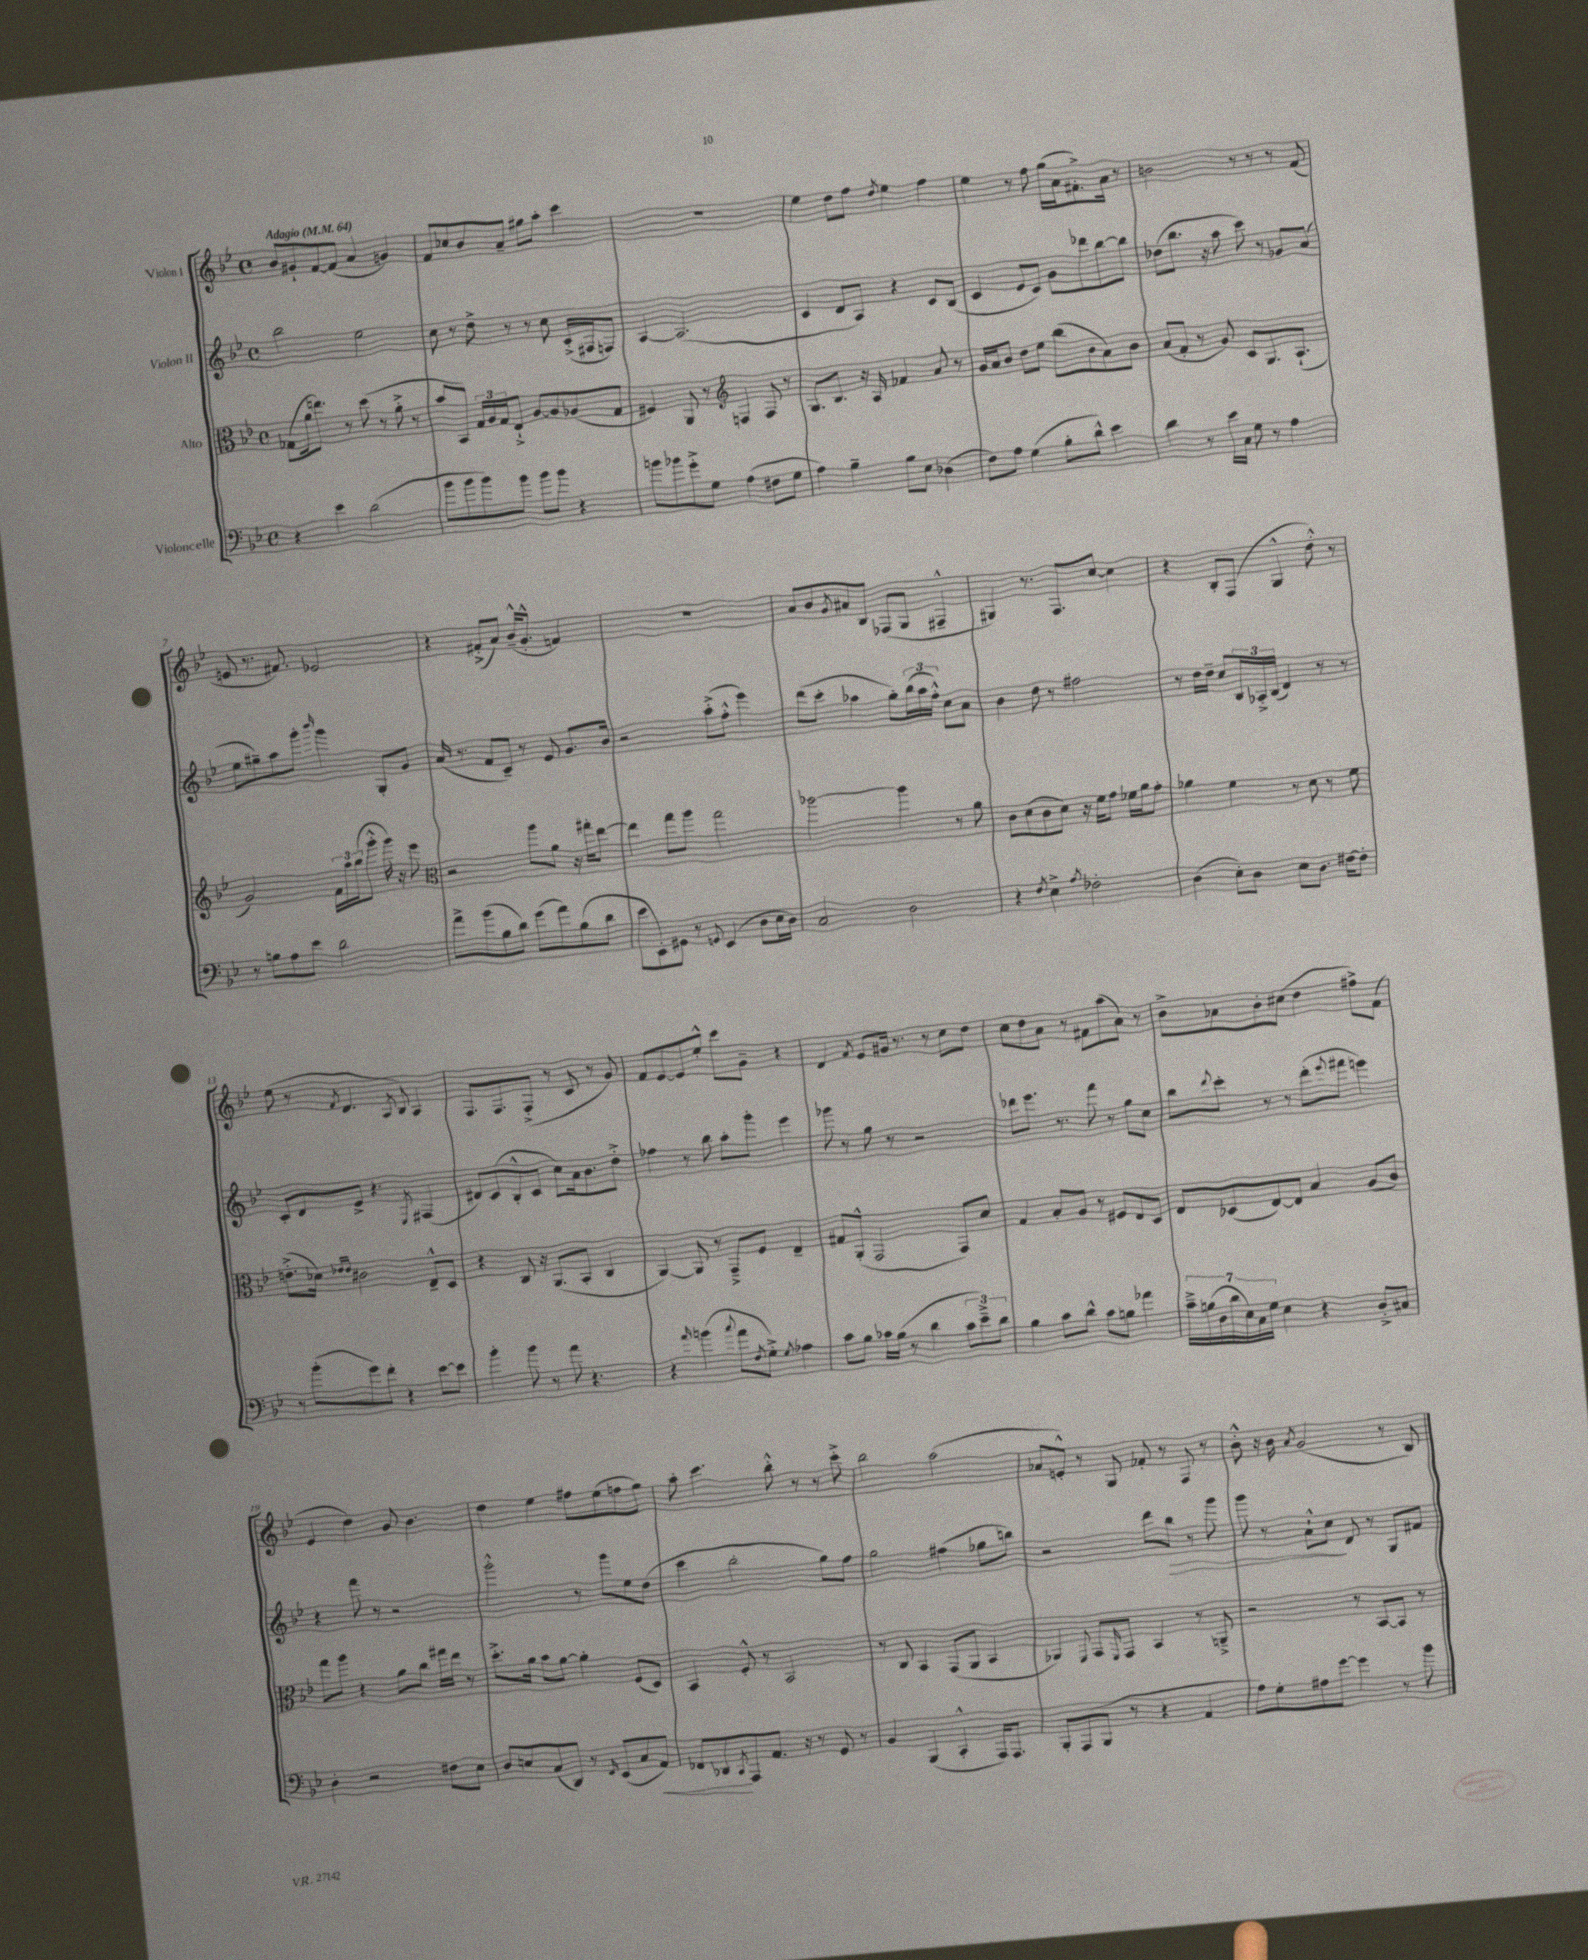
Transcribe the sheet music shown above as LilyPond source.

<<
\new StaffGroup <<
\new Staff = "s0" \with { instrumentName = "Violon I" } {
    \clef treble \key bes \major \defaultTimeSignature \time 4/4 \tempo "Adagio" 4 = 64
    bes'8 gis'8-! f'8~ f'8( a'4 g'4) |
    f'8 ces''8 bes'8 a'8-- gis''8 a''8-. c'''4 |
    R1 |
    ees''4 d''8 f''8 \acciaccatura { d''8 } ees''4 f''4 |
    ees''4 r8 f''8 g''16( a'16 fis'8.-.->) a'16 r8 |
    b'2 r8 r8 r8 f'8( |
    e'8 r8. fis'8.) ees'2 |
    r4 fis'8-.->( a'8) bes'16---^( g'8.-.-^ f'4) |
    R1 |
    a'8 bes'8 \acciaccatura { g'8 } ais'8 bes8 fes8( g8 fis4---^ |
    gis4) r8. f8. c''8~ c''4 |
    r4 bes8-. f8( g4-^ d''8-.-^) r8 |
    ees''8( r8 \acciaccatura { f'8 } d'4. \acciaccatura { a8 } bes8) a4 |
    f8. f8. f8-.->( r8 c'8 r8 g'8) |
    f'8 ees'8~ ees'8 ees''8-.-^ c'''8 g'8-- r4 |
    d'4 \acciaccatura { f'8 } ees'8 gis'16 r8. r8 c''8 d''8 |
    c''8 d''8 a'8 r8 fis'8 a''8( a'8) r8 |
    bes'8-> aes'8 bes'8-. cis''8( d''4 fis''8->) f'8( |
    ees'4 d''4) g'8 bes'4. |
    d''4 ees''4 fis''8 ees''8( f''8 g''8) |
    a''8-. c'''4. bes''8-.-^ r8 r8 c'''8-.-> |
    bes''2 a''2( |
    aes'8 e'8-.-^) r8 g8 fes'8-. r8 f8 r8 |
    bes'8-.-^ r16 bes'16 \acciaccatura { a'8 } g'2( r8 bes8) \bar "|." |
}
\new Staff = "s1" \with { instrumentName = "Violon II" } {
    \clef treble \key bes \major \defaultTimeSignature \time 4/4
    bes''2 ees''2 |
    c''8 r8 d''8-> r8 r8 c''8 c'16-.->( fis16 f8) |
    a4~ a2.( |
    c'4 d'8 a8) r4 c'8 bes8( |
    c'4 ees'8 c'8) g'8 des'''8 bes''8~ bes''8 |
    des''8( bes''8. r16 a''8 c'''8) r8 ges'8 a'8( |
    ees''8 gis''8--) a''8 g'''8-. \grace { bes'''16 } g'''4 g8-. g'8 |
    a'16( r8. f'8 c'8--) r8 ees'8 g'8. bes'16 |
    r2 a''8-.->( f''8-.-^ ees'''4) |
    d'''8( c'''8-. aes''4 g''8-.) \tuplet 3/2 { bes''16( aes''16 f''16-.-^) } c''8 a'8 |
    bes'4 d''8 r8 fis''2 |
    r8 d''16 d''16-- c''8 \tuplet 3/2 { bes16 aes16-.-> bes16( } d'4) r8 r8 |
    c'8-. d'8 ees'8-> r4. \acciaccatura { ees8 } fis4( |
    dis'8) c'8( bes8-.-^ c'8 c''8) a'16 bes'8. d''8-.-> |
    fes''4 r8 bes''8 a''8-. g'''8-. ees'''4 |
    ges'''8 r8 g''8 r8 r2 |
    des'''8 ees'''8. r8. f'''8 r8 g''8 c''8 |
    bes''8 \appoggiatura { d'''8 } c'''8-. r8 r8 d'''8-.( \appoggiatura { ees'''8 } fis'''8 e'''4) |
    r4 f'''8 r8 r2 |
    g'''2-.-^ r8 g'''8 ees''8 d''8( |
    c'''4 bes''2-. g''8) f''8 |
    g''2 fis''4( ges''8 b''8) |
    r2 d'''8 bes''8\> r8 g'''8 |
    g'''8 r8 a'8-!-^ c''8\! d'8 r8 g8 fis'8 \bar "|." |
}
\new Staff = "s2" \with { instrumentName = "Alto" } {
    \clef alto \key bes \major \defaultTimeSignature \time 4/4
    ges8( a'16 e''8.) r8 d''8( r8 a'8-.-> r8 |
    bes'8 bes,8) \tuplet 3/2 { g16 a16 g16 } ees8-!-> a8~ a8 aes8( g8 |
    fis4) a,8 r8 \clef treble f4 f8 r8 |
    g8. bes8. r16 a16 fes'4 a'8 r8 |
    g'16 a'16 bes'8 d''8 ees''8 bes''8( bes'8 a'8) bes'8 |
    a'8( f'8-. r8 g'8) c'8 g8. a8.-!( |
    g'2) \tuplet 3/2 { f'16 a''16 bes''16( } g'''8-.-^ g'''16) r16 ees'''8 |
    \clef alto r2 a''8 a'8 r16 gis''16-. ees''8~ |
    ees''4 g''8 a''8 g''2 |
    aes''2~ aes''4 r8 a'8 |
    c'8 d'8( c'8 d'8) r16 f'16 g'8 fes'16 a'16 g'8-. |
    aes'4 f'4 r8 d'8 r8 f'8 |
    e'8.-.->( des'16) \grace { ees'16 ees'16 } cis'2 ees8---^ d8 |
    r4 c8 r16 a,8.( bes,8-. c4 |
    a,4~) a,8 r8 g,8---> f8 ees4-- |
    gis8 a,8-.-^( g,2 g,8) d'8 |
    g4 bes8-. a8 r8 fis8 ees8 d8 |
    ees8 des8( ees8~) ees8 bes4 a8( c'8) |
    g''8 a''8 r4 a'8 c''8 gis''16 ees''16 r8 |
    d''8.-.-> a'16 bes'8 a'8~ a'4-. f8( d8) |
    bes,4 f8-.-^ r8 bes,2 |
    r8 c8 bes,4 g,8( a,8 bes,4 |
    aes,4) \appoggiatura { f,8 } g,8 \grace { f,16 } g,8 bes,4 r8 a,8---> |
    r2 r8 bes,8~ bes,8 r8 \bar "|." |
}
\new Staff = "s3" \with { instrumentName = "Violoncelle" } {
    \clef bass \key bes \major \defaultTimeSignature \time 4/4
    r4 ees'4 d'2( |
    bes'8 bes'8 bes'8) bes'8 bes'8 bes'8 r4 |
    b'8 bes'8 g'8-.-> g8 a4( fis8 g8 |
    a4) bes4-- bes8 ees8 des4( |
    f8) a8 g4( bes8-. d'8-^) ees'4 |
    d'4 r8 ees'16 c16 g8 r8 a4 |
    r8 b8 a8 ees'8 d'2 |
    a'8-> bes'8( bes8 d'8) g'8( a'8) bes8( d'8 |
    ees'8 ees,8-.) gis,8 r8 \appoggiatura { g,8 } ees,4( d8 ees16 d16) |
    c2 d2 |
    r4 \acciaccatura { f8 } ees4-> \acciaccatura { a8 } fes2-. |
    d4( ees8-.) d8 ees8 d8. fis16~ fis8-. |
    r8 bes'8-.( g'8) f'8-. r4 ees'8~ ees'8 |
    bes'4-. bes'8 r8 a'8 r4. |
    r4 \grace { a'16 } b'4( \appoggiatura { c''8 } a'8 \acciaccatura { f8 } g8-.->) \acciaccatura { g8 } aes4 |
    c'8 bes8 ces'16 bes16( r8 d'4 \tuplet 3/2 { ces'8 ees'8--->) d'8 } |
    bes4 c'8 d'8-^ c'8 b8 aes'4 |
    \tuplet 7/4 { c'16---> b16( d16 d'16 ees16) c16 g16 } ees4 r4 d8-.-> cis8 |
    d4-. r2 fis8 ees8 |
    d8 e8 c8( d,8) r8 \grace { f,16 } ees,8( c8 a,8\<) |
    fes,8 des,8\! \acciaccatura { c,8 } a,,8 a,8. r16 r8 g,8 r8 |
    bes,4 bes,,4( c,4-.-^ a,,16) a,,8. |
    bes,,8-. a,,8( bes,,8 r8 r4 a,4 |
    a8) g8-. ais8 g'8~ g'4 r8 bes'8 \bar "|." |
}
>>
>>
